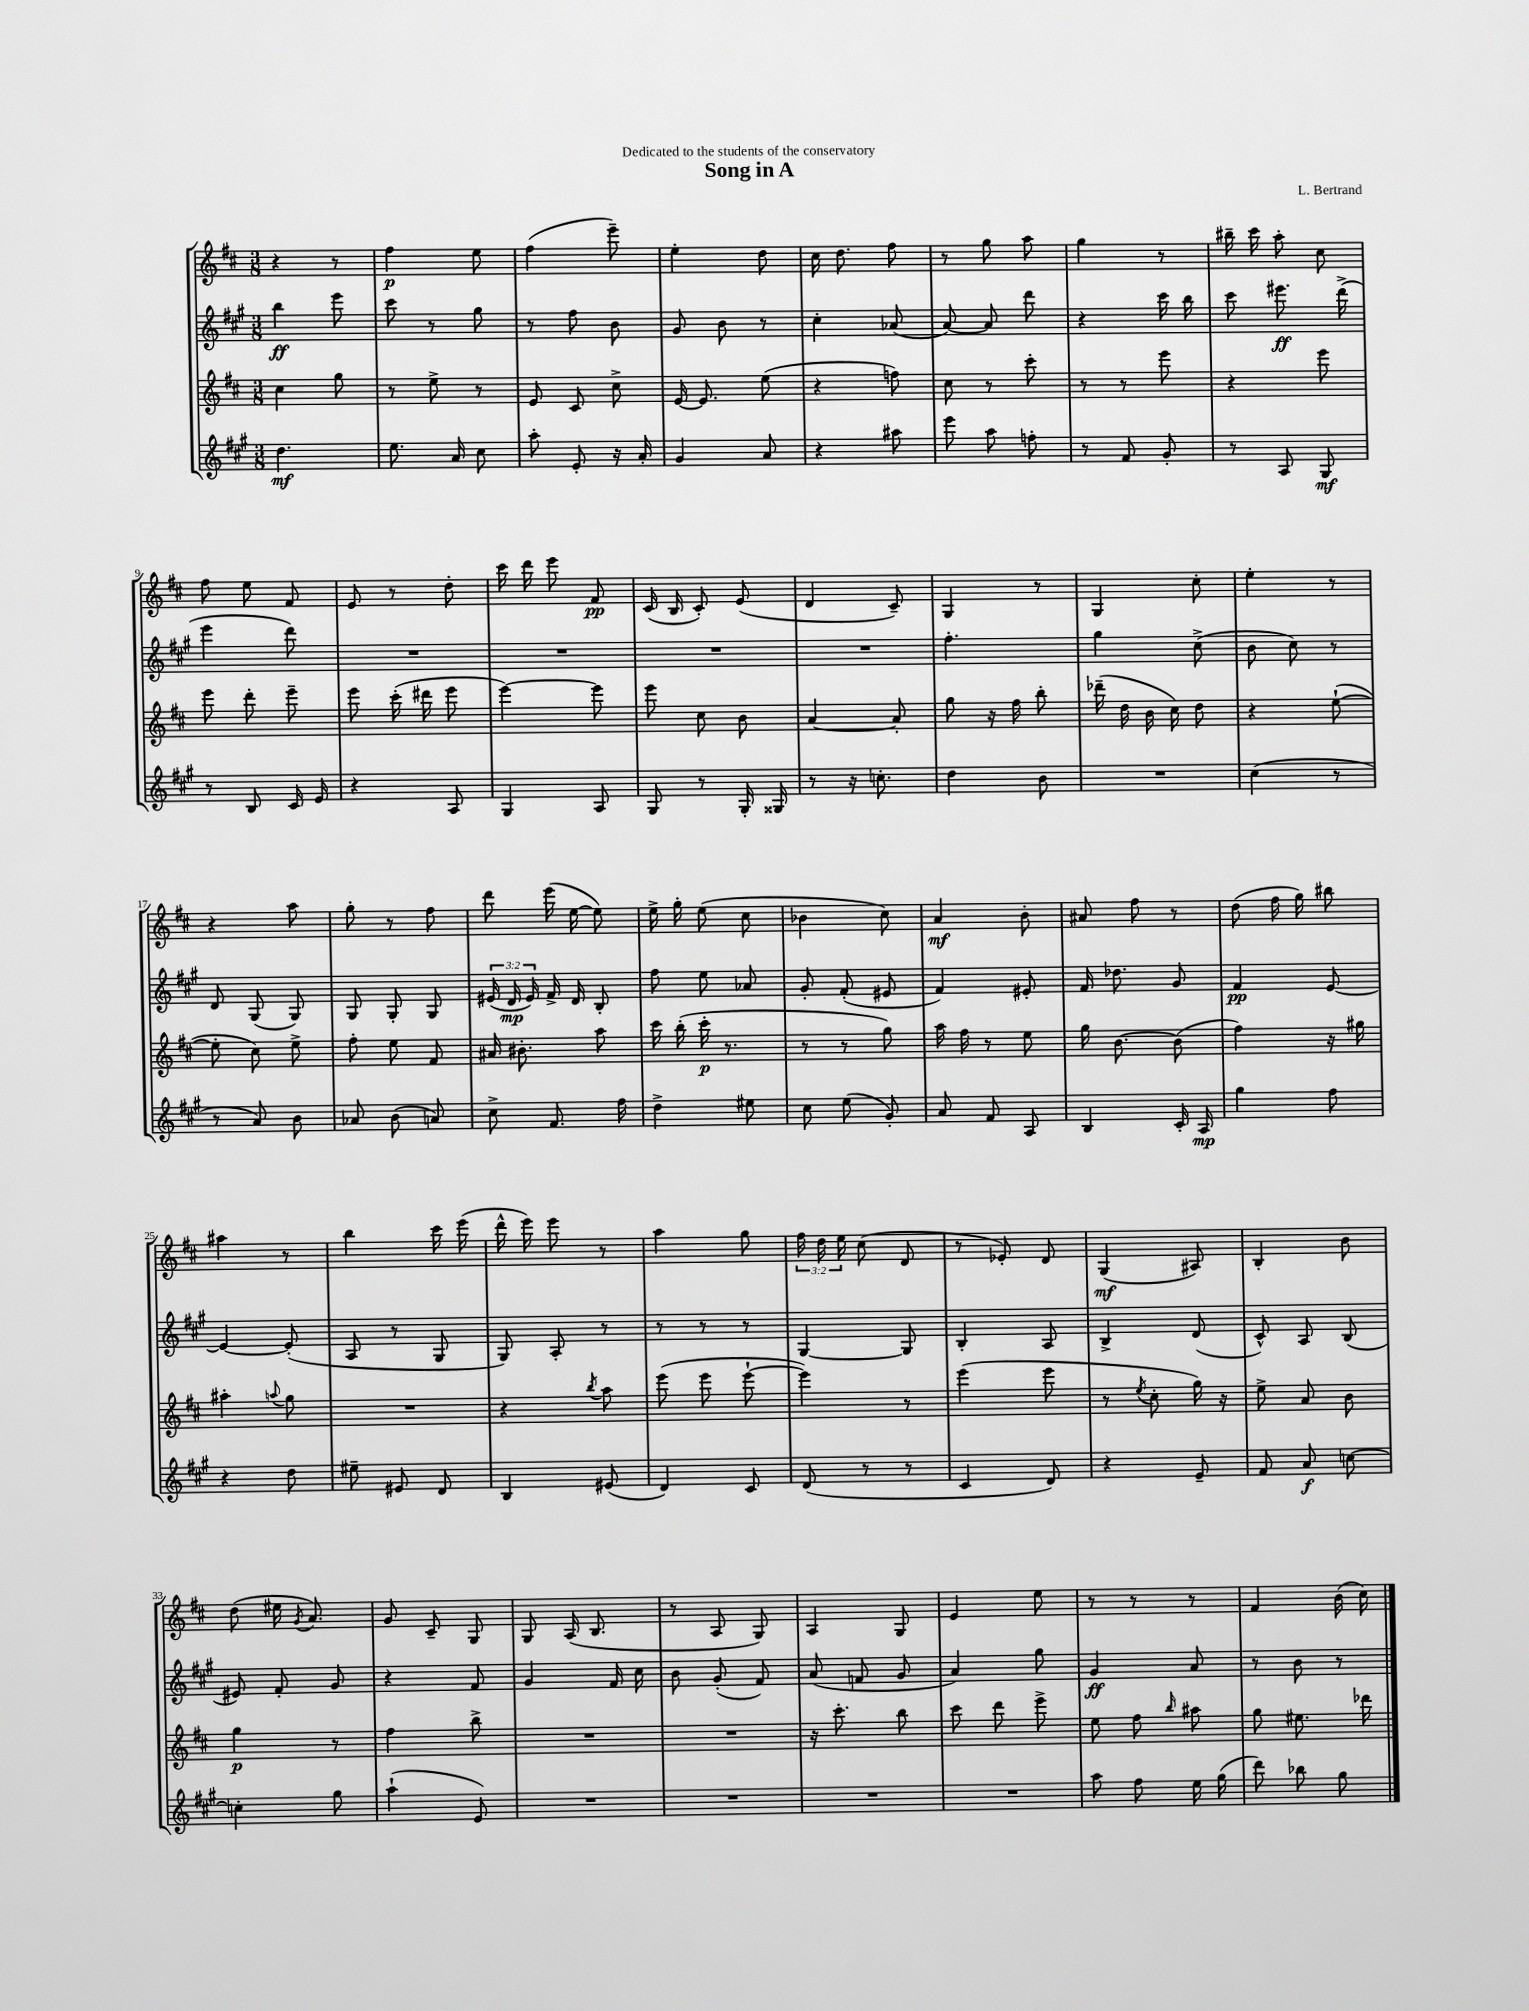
\header { title = "Song in A" composer = "L. Bertrand" dedication = "Dedicated to the students of the conservatory" }
<<
\new StaffGroup <<
\new Staff = "s0" {
    \clef treble \key d \major \numericTimeSignature \time 3/8 \override Staff.TupletNumber.text = #tuplet-number::calc-fraction-text
    \autoBeamOff r4 r8 |
    fis''4\p e''8 |
    fis''4( e'''8--) |
    e''4-. d''8 |
    cis''16 d''8. fis''8 |
    r8 g''8 a''8 |
    g''4 r8 |
    bis''16-- cis'''16 a''8-. cis''8 |
    fis''8 e''8 fis'8 |
    e'8 r8 d''8-. |
    cis'''16 d'''16 e'''8 fis'8\pp |
    cis'16( b16 cis'8-.) e'8( |
    d'4 cis'8--) |
    g4 r8 |
    g4 cis''8-. |
    e''4-. r8 |
    r4 a''8 |
    g''8-. r8 fis''8 |
    d'''8 e'''16( e''16~ e''8) |
    e''16-> g''16-. e''8( cis''8 |
    bes'4 cis''8) |
    a'4\mf b'8-. |
    ais'8 fis''8 r8 |
    d''8( fis''16 g''16) bis''8 |
    ais''4 r8 |
    b''4 cis'''16 e'''16( |
    d'''16-^ e'''16) e'''8 r8 |
    a''4 g''8 |
    \tuplet 3/2 { fis''16 d''16 e''16 } cis''8( d'8 |
    r8 ees'8-.) d'8 |
    g4\mf( ais8) |
    b4-. b'8 |
    d''8( eis''16 \acciaccatura { g'8 } a'8.) |
    g'8 cis'8-- g8 |
    g8 a16( b8. |
    r8 a8 g8) |
    a4 g8 |
    e'4 e''8 |
    r8 r8 r8 |
    fis'4 b'16( cis''16) \bar "|." |
}
\new Staff = "s1" {
    \clef treble \key a \major \numericTimeSignature \time 3/8 \override Staff.TupletNumber.text = #tuplet-number::calc-fraction-text
    \autoBeamOff b''4\ff e'''8 |
    cis'''8 r8 gis''8 |
    r8 fis''8 b'8 |
    gis'8 b'8 r8 |
    cis''4-. aes'8( |
    a'8~) a'8 d'''8 |
    r4 cis'''16 b''16 |
    cis'''8 eis'''8.\ff d'''16->( |
    e'''4 d'''8) |
    R4. |
    R4. |
    R4. |
    R4. |
    fis''4.-. |
    gis''4 cis''8->( |
    b'8 cis''8) r8 |
    d'8 gis8( gis8) |
    gis8 gis8-. gis8 |
    \tuplet 3/2 { eis'16( d'16\mp eis'16) } fis'16-> d'16 b8-. |
    fis''8 e''8 aes'8 |
    gis'8-. fis'8-.( eis'8 |
    fis'4) eis'8-. |
    fis'16 des''8. gis'8 |
    fis'4\pp e'8~ |
    e'4~ e'8-.( |
    a8 r8 gis8 |
    gis8) a8-. r8 |
    r8 r8 r8 |
    gis4~ gis8 |
    b4-. a8 |
    b4-> d'8( |
    cis'8-^) a8 b8( |
    eis'8) fis'8-. gis'8 |
    r4 fis'8 |
    gis'4 fis'16 cis''16 |
    b'8 gis'8-.( fis'8) |
    a'8( f'8 gis'8 |
    a'4) gis''8 |
    gis'4\ff a'8 |
    r8 b'8 r8 \bar "|." |
}
\new Staff = "s2" {
    \clef treble \key d \major \numericTimeSignature \time 3/8
    \autoBeamOff cis''4 g''8 |
    r8 e''8-> r8 |
    e'8 cis'8 cis''8-> |
    e'16~ e'8. e''8( |
    r4 f''8) |
    cis''8 r8 cis'''8-. |
    r8 r8 e'''8 |
    r4 e'''8 |
    e'''8 d'''8-. e'''8-- |
    e'''8 cis'''16-.( dis'''16 e'''8 |
    e'''4~) e'''8 |
    e'''8 cis''8 b'8 |
    a'4~ a'8-. |
    g''8 r16 fis''16 b''8-. |
    des'''16--( d''16 b'16 cis''16) d''8 |
    r4 e''8~-!( |
    e''8-. cis''8) e''8-> |
    fis''8-. e''8 fis'8 |
    ais'16 bis'8.-. a''8 |
    cis'''16 b''16-.( cis'''16-.\p r8. |
    r8 r8 g''8) |
    a''16 fis''16 r8 e''8 |
    g''16 b'8.~ b'8( |
    fis''4) r16 gis''16 |
    ais''4-. \appoggiatura { a''8 } g''8 |
    R4. |
    r4 \acciaccatura { b''8 } a''8 |
    e'''8( e'''8 e'''8~-! |
    e'''4) r8 |
    e'''4( e'''8 |
    r8 \acciaccatura { e''8 } cis''8-. g''16) r16 |
    e''8-> a'8 b'8 |
    g''4\p r8 |
    fis''4 b''8-> |
    R4. |
    R4. |
    r16 cis'''8.-. b''8 |
    cis'''8 d'''8 e'''8-> |
    e''8 fis''8 \grace { b''16 } ais''8 |
    g''8 eis''8. des'''16 \bar "|." |
}
\new Staff = "s3" {
    \clef treble \key a \major \numericTimeSignature \time 3/8
    \autoBeamOff d''4.\mf |
    e''8. a'16 cis''8 |
    a''8-. e'8-. r16 a'16-. |
    gis'4 a'8 |
    r4 ais''8 |
    e'''8 a''8 f''8-. |
    r8 fis'8 gis'8-. |
    r8 a8 gis8\mf |
    r8 b8 cis'16 e'16 |
    r4 a8 |
    gis4 a8 |
    gis8 r8 gis16-. gisis16 |
    r8 r16 c''8.-. |
    d''4 b'8 |
    R4. |
    cis''4( r8 |
    r8 a'8) b'8 |
    aes'8 b'8( a'8) |
    cis''8-> fis'8. fis''16 |
    d''4-> eis''8 |
    cis''8 e''8( gis'8-.) |
    a'8 fis'8 a8 |
    b4 cis'16-. a16\mp |
    gis''4 fis''8 |
    r4 d''8 |
    eis''8-- eis'8 d'8 |
    b4 eis'8( |
    d'4) cis'8 |
    d'8( r8 r8 |
    cis'4 d'8) |
    r4 e'8-- |
    fis'8 a'8\f c''8~ |
    c''4-. gis''8 |
    a''4-!( e'8) |
    R4. |
    R4. |
    R4. |
    R4. |
    a''8 fis''8 e''16 gis''16( |
    d'''8) bes''8 gis''8 \bar "|." |
}
>>
>>
